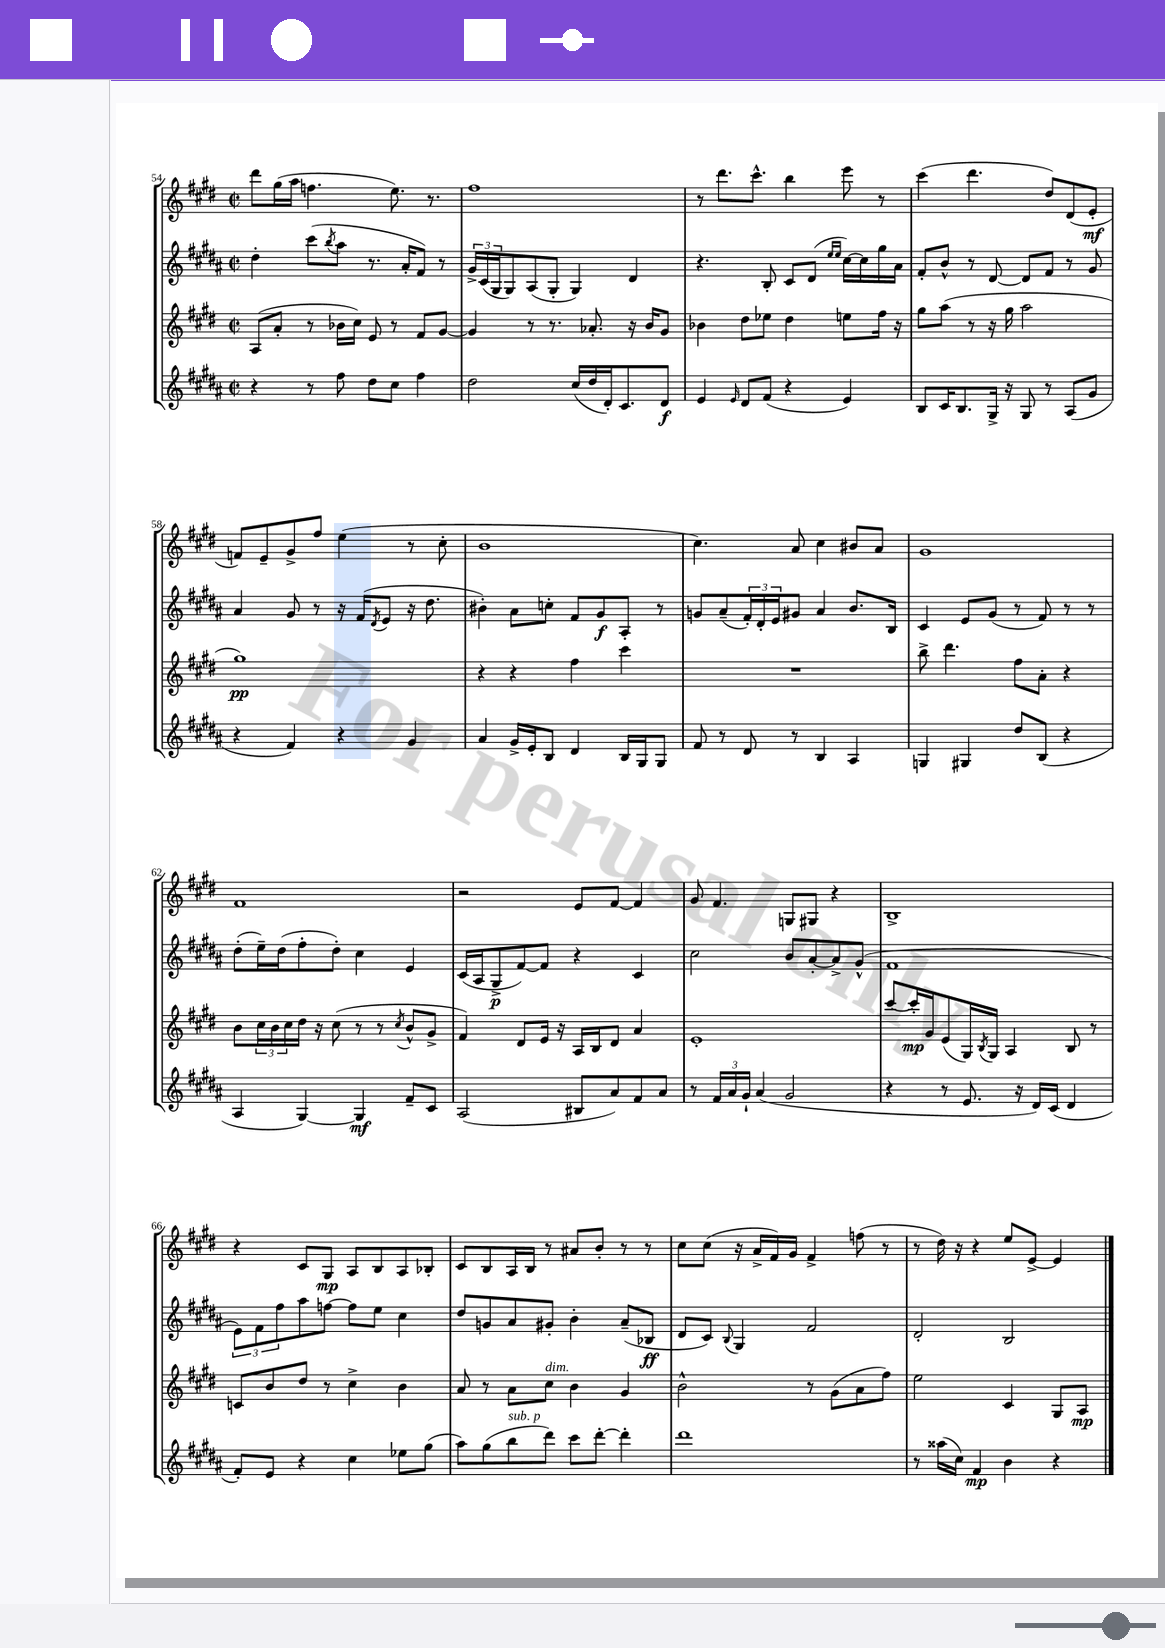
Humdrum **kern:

**kern	**dynam	**kern	**dynam	**kern	**dynam	**kern	**dynam
*part4	*part4	*part3	*part3	*part2	*part2	*part1	*part1
*staff4	*staff4	*staff3	*staff3	*staff2	*staff2	*staff1	*staff1
*clefG2	*	*clefG2	*	*clefG2	*	*clefG2	*
*k[f#c#g#d#a#]	*	*k[f#c#g#d#]	*	*k[f#c#g#d#a#]	*	*k[f#c#g#d#]	*
*M2/2	*	*M2/2	*	*M2/2	*	*M2/2	*
*met(c|)	*	*met(c|)	*	*met(c|)	*	*met(c|)	*
=54	=54	=54	=54	=54	=54	=54	=54
4r	.	(8A/L	.	4dd#'\	.	8ddd#\L	.
.	.	8a'/J	.	.	.	(16gg#\L	.
.	.	.	.	.	.	16aa\JJ	.
8r	.	8r	.	(8ccc#\L	.	4.ffn\	.
.	.	.	.	8qbb/	.	.	.
8ff#\	.	16b-X\LL	.	8aa#\J	.	.	.
.	.	16cc#\JJ)	.	.	.	.	.
8dd#\L	.	8e/	.	8.r	.	.	.
8cc#\J	.	8r	.	.	.	8.ee\)	.
.	.	.	.	16a#'/KL	.	.	.
4ff#\	.	8f#/L	.	8f#/J)	.	.	.
.	.	.	.	.	.	8.r	.
.	.	[8g#/J	.	8r	.	.	.
=55	=55	=55	=55	=55	=55	=55	=55
2dd#\	.	4g#/]	.	24g#^/LL	.	1ff#	.
.	.	.	.	(24c#/	.	.	.
.	.	.	.	24G#/J	.	.	.
.	.	.	.	8G#/)	.	.	.
.	.	8r	.	(8A#/	.	.	.
.	.	8.r	.	8G#'/J	.	.	.
(16cc#/LL	.	.	.	4G#/)	.	.	.
16dd#/	.	8.a-X'/	.	.	.	.	.
16d#'/J)	.	.	.	.	.	.	.
8.c#/	.	.	.	.	.	.	.
.	.	16r	.	4d#/	.	.	.
.	.	16b/KL	.	.	.	.	.
8d#/J	f	8g#/J	.	.	.	.	.
=56	=56	=56	=56	=56	=56	=56	=56
4e/	.	4b-X\	.	4.r	.	8r	.
.	.	.	.	.	.	8.ddd#\L	.
16qqe/	.	.	.	.	.	.	.
8d#/L	.	8dd#\L	.	.	.	.	.
.	.	.	.	.	.	8.ccc#^^\J	.
(8f#/J	.	8ee-X\J	.	8B'/	.	.	.
4r	.	4dd#\	.	8c#/L	.	4bb\	.
.	.	.	.	(8d#/J	.	.	.
.	.	.	.	16qqee/LL	.	.	.
.	.	.	.	16qqee/JJ	.	.	.
4e/)	.	8een\L	.	[16cc#\LL)	.	8eee\	.
.	.	.	.	16cc#\]	.	.	.
.	.	16ff#\Jk	.	16gg#\	.	8r	.
.	.	16r	.	16a#\JJ	.	.	.
=57	=57	=57	=57	=57	=57	=57	=57
8B/L	.	8gg#\L	.	8f#'/L	.	(4ccc#\	.
16c#/K	.	(8aa\J	.	8b^^/J	.	.	.
8.B/	.	.	.	.	.	.	.
.	.	8r	.	8r	.	4.ddd#\	.
16G#^/Jk	.	16r	.	[8d#/	.	.	.
16r	.	16gg#\	.	.	.	.	.
8G#/	.	2aa\	.	8d#/L]	.	.	.
8r	.	.	.	8f#/J	.	8dd#/L)	.
(8A#/L	.	.	.	8r	.	(8d#/	.
8g#/J	.	.	.	8g#/	.	8e'/J	mf
!!LO:LB:g=z
=58	=58	=58	=58	=58	=58	=58	=58
4r	.	1gg#)	pp	4a#/	.	8fn/L)	.
.	.	.	.	.	.	8e~/	.
4f#/)	.	.	.	8g#/	.	8g#^/	.
.	.	.	.	8r	.	8ff#/J	.
4r	.	.	.	16r	.	(4ee\	.
.	.	.	.	(16f#/KL	.	.	.
.	.	.	.	8qd#/	.	.	.
.	.	.	.	8e/J	.	.	.
4g#/	.	.	.	16r	.	8r	.
.	.	.	.	8.dd#\	.	.	.
.	.	.	.	.	.	8cc#'\	.
=59	=59	=59	=59	=59	=59	=59	=59
4a#/	.	4r	.	4b#X'\)	.	1b	.
16g#^/LL	.	4r	.	8a#\L	.	.	.
16e'/J	.	.	.	.	.	.	.
8B/J	.	.	.	8ccn'\J	.	.	.
4d#/	.	4ff#\	.	8f#/L	.	.	.
.	.	.	.	8g#/	f	.	.
16B/LL	.	4ccc#\	.	8A#'/J	.	.	.
16G#/J	.	.	.	.	.	.	.
8G#/J	.	.	.	8r	.	.	.
=60	=60	=60	=60	=60	=60	=60	=60
8f#/	.	1r	.	8gn/L	.	4.cc#\)	.
8r	.	.	.	(8a#~/	.	.	.
8d#/	.	.	.	24f#'/L)	.	.	.
.	.	.	.	24d#'/	.	.	.
.	.	.	.	24e/J	.	.	.
8r	.	.	.	8g#X/J	.	8a/	.
4B/	.	.	.	4a#/	.	4cc#\	.
4A#/	.	.	.	8.b/L	.	8b#X/L	.
.	.	.	.	.	.	8a/J	.
.	.	.	.	16B/Jk	.	.	.
=61	=61	=61	=61	=61	=61	=61	=61
4Gn/	.	8bb^\	.	4c#/	.	1g#	.
.	.	4.ddd#\	.	.	.	.	.
4G#X/	.	.	.	8e/L	.	.	.
.	.	.	.	(8g#/J	.	.	.
8dd#/L	.	8ff#\L	.	8r	.	.	.
(8B/J	.	8a'\J	.	8f#/)	.	.	.
4r	.	4r	.	8r	.	.	.
.	.	.	.	8r	.	.	.
!!LO:LB:g=z
=62	=62	=62	=62	=62	=62	=62	=62
4A#/	.	8b\L	.	(8dd#'\L	.	1f#	.
.	.	24cc#\L	.	16ee~\L)	.	.	.
.	.	24b\	.	.	.	.	.
.	.	.	.	(16dd#\J	.	.	.
.	.	24cc#\	.	.	.	.	.
[4G#/)	.	16dd#\JJ	.	8ff#'\	.	.	.
.	.	16r	.	.	.	.	.
.	.	(8cc#\	.	8dd#'\J)	.	.	.
4G#/]	mf	8r	.	4cc#\	.	.	.
.	.	8r	.	.	.	.	.
.	.	8qcc#/	.	.	.	.	.
8f#~/L	.	8b^^/L	.	4e/	.	.	.
8c#/J	.	8g#^/J	.	.	.	.	.
=63	=63	=63	=63	=63	=63	=63	=63
(2A#/	.	4f#/)	.	(16c#/LL	.	2r	.
.	.	.	.	16A#/J	.	.	.
.	.	.	.	8G#^/	p	.	.
.	.	8d#/L	.	[8f#/)	.	.	.
.	.	16e/Jk	.	8f#/J]	.	.	.
.	.	16r	.	.	.	.	.
8B#X/L	.	16A/LL	.	4r	.	8e/L	.
.	.	16B/J	.	.	.	.	.
8a#/)	.	8d#/J	.	.	.	[8f#/J	.
8f#/	.	4a/	.	4c#/	.	4f#/]	.
8a#/J	.	.	.	.	.	.	.
=64	=64	=64	=64	=64	=64	=64	=64
8r	.	1e'	.	2cc#\	.	8g#/	.
24f#/LL	.	.	.	.	.	4.f#/	.
24a#/	.	.	.	.	.	.	.
24g#`/JJ	.	.	.	.	.	.	.
(4a#/	.	.	.	.	.	.	.
2g#/	.	.	.	8b/L	.	8Gn/L	.
.	.	.	.	[8a#'/	.	8G#X/J	.
.	.	.	.	8a#^/]	.	4r	.
.	.	.	.	(8g#^^/J	.	.	.
=65	=65	=65	=65	=65	=65	=65	=65
4r	.	[8ccc#/L	.	1f#	.	1B^	.
.	.	16ccc#'/L]	mp	.	.	.	.
.	.	16g#/J	.	.	.	.	.
8r	.	(8e/	.	.	.	.	.
8.e/	.	16G#/L)	.	.	.	.	.
.	.	8qB/	.	.	.	.	.
.	.	16G#/JJ	.	.	.	.	.
.	.	4A/	.	.	.	.	.
16r	.	.	.	.	.	.	.
16d#/LL)	.	.	.	.	.	.	.
(16c#/JJ	.	.	.	.	.	.	.
4d#/	.	8B/	.	.	.	.	.
.	.	8r	.	.	.	.	.
!!LO:LB:g=z
=66	=66	=66	=66	=66	=66	=66	=66
8f#'/L)	.	8cn/L	.	12e\L)	.	4r	.
.	.	.	.	12f#\	.	.	.
8e/J	.	8b/	.	.	.	.	.
.	.	.	.	12ff#\	.	.	.
4r	.	8dd#/J	.	8aa#\	.	8c#/L	.
.	.	8r	.	[8ffn\J	.	8G#/J	mp
4cc#\	.	4cc#^\	.	8ff\L]	.	8A/L	.
.	.	.	.	8ee\J	.	8B/	.
8ee-X\L	.	4b\	.	4cc#\	.	8A/	.
(8gg#\J	.	.	.	.	.	8B-X'/J	.
=67	=67	=67	=67	=67	=67	=67	=67
8aa#\L)	.	8a/	.	8dd#/L	.	8c#/L	.
(8gg#\	.	8r	.	8gn/	.	8B/	.
!LO:TX:a:i:t=sub. p	!	!	!	!	!	!	!
8bb\	.	8a\L	.	8a#/	.	16A/L	.
.	.	.	.	.	.	16B/JJ	.
!	!	!LO:TX:a:i:t=dim.	!	!	!	!	!
8ddd#\J)	.	8cc#\J	.	8g#X'/J	.	8r	.
8ccc#\L	.	4b\	.	4b'\	.	8a#X/L	.
[8ddd#'\J	.	.	.	.	.	8b'/J	.
4ddd#'\]	.	4g#/	.	(8a#~/L	.	8r	.
.	.	.	.	8B-X/J	ff	8r	.
=68	=68	=68	=68	=68	=68	=68	=68
1ddd#	.	2b^^\	.	8d#/L	.	8cc#\L	.
.	.	.	.	8c#/J)	.	(8cc#\J	.
.	.	.	.	8qqB/	.	.	.
.	.	.	.	4G#/	.	16r	.
.	.	.	.	.	.	16a^/LL	.
.	.	.	.	.	.	16f#/)	.
.	.	.	.	.	.	16g#/JJ	.
.	.	8r	.	2f#/	.	4f#^/	.
.	.	(8g#\L	.	.	.	.	.
.	.	8a\	.	.	.	(8ffn\	.
.	.	8ff#\J)	.	.	.	8r	.
=69	=69	=69	=69	=69	=69	=69	=69
8r	.	2ee\	.	2d#'/	.	8r	.
(16aa##X\LL	.	.	.	.	.	16dd#\)	.
16cc#\JJ)	.	.	.	.	.	16r	.
4f#/	mp	.	.	.	.	4r	.
4b\	.	4c#/	.	2B/	.	8ee/L	.
.	.	.	.	.	.	[8e^/J	.
4r	.	8G#/L	.	.	.	4e/]	.
.	.	8A/J	mp	.	.	.	.
==	==	==	==	==	==	==	==
*-	*-	*-	*-	*-	*-	*-	*-
